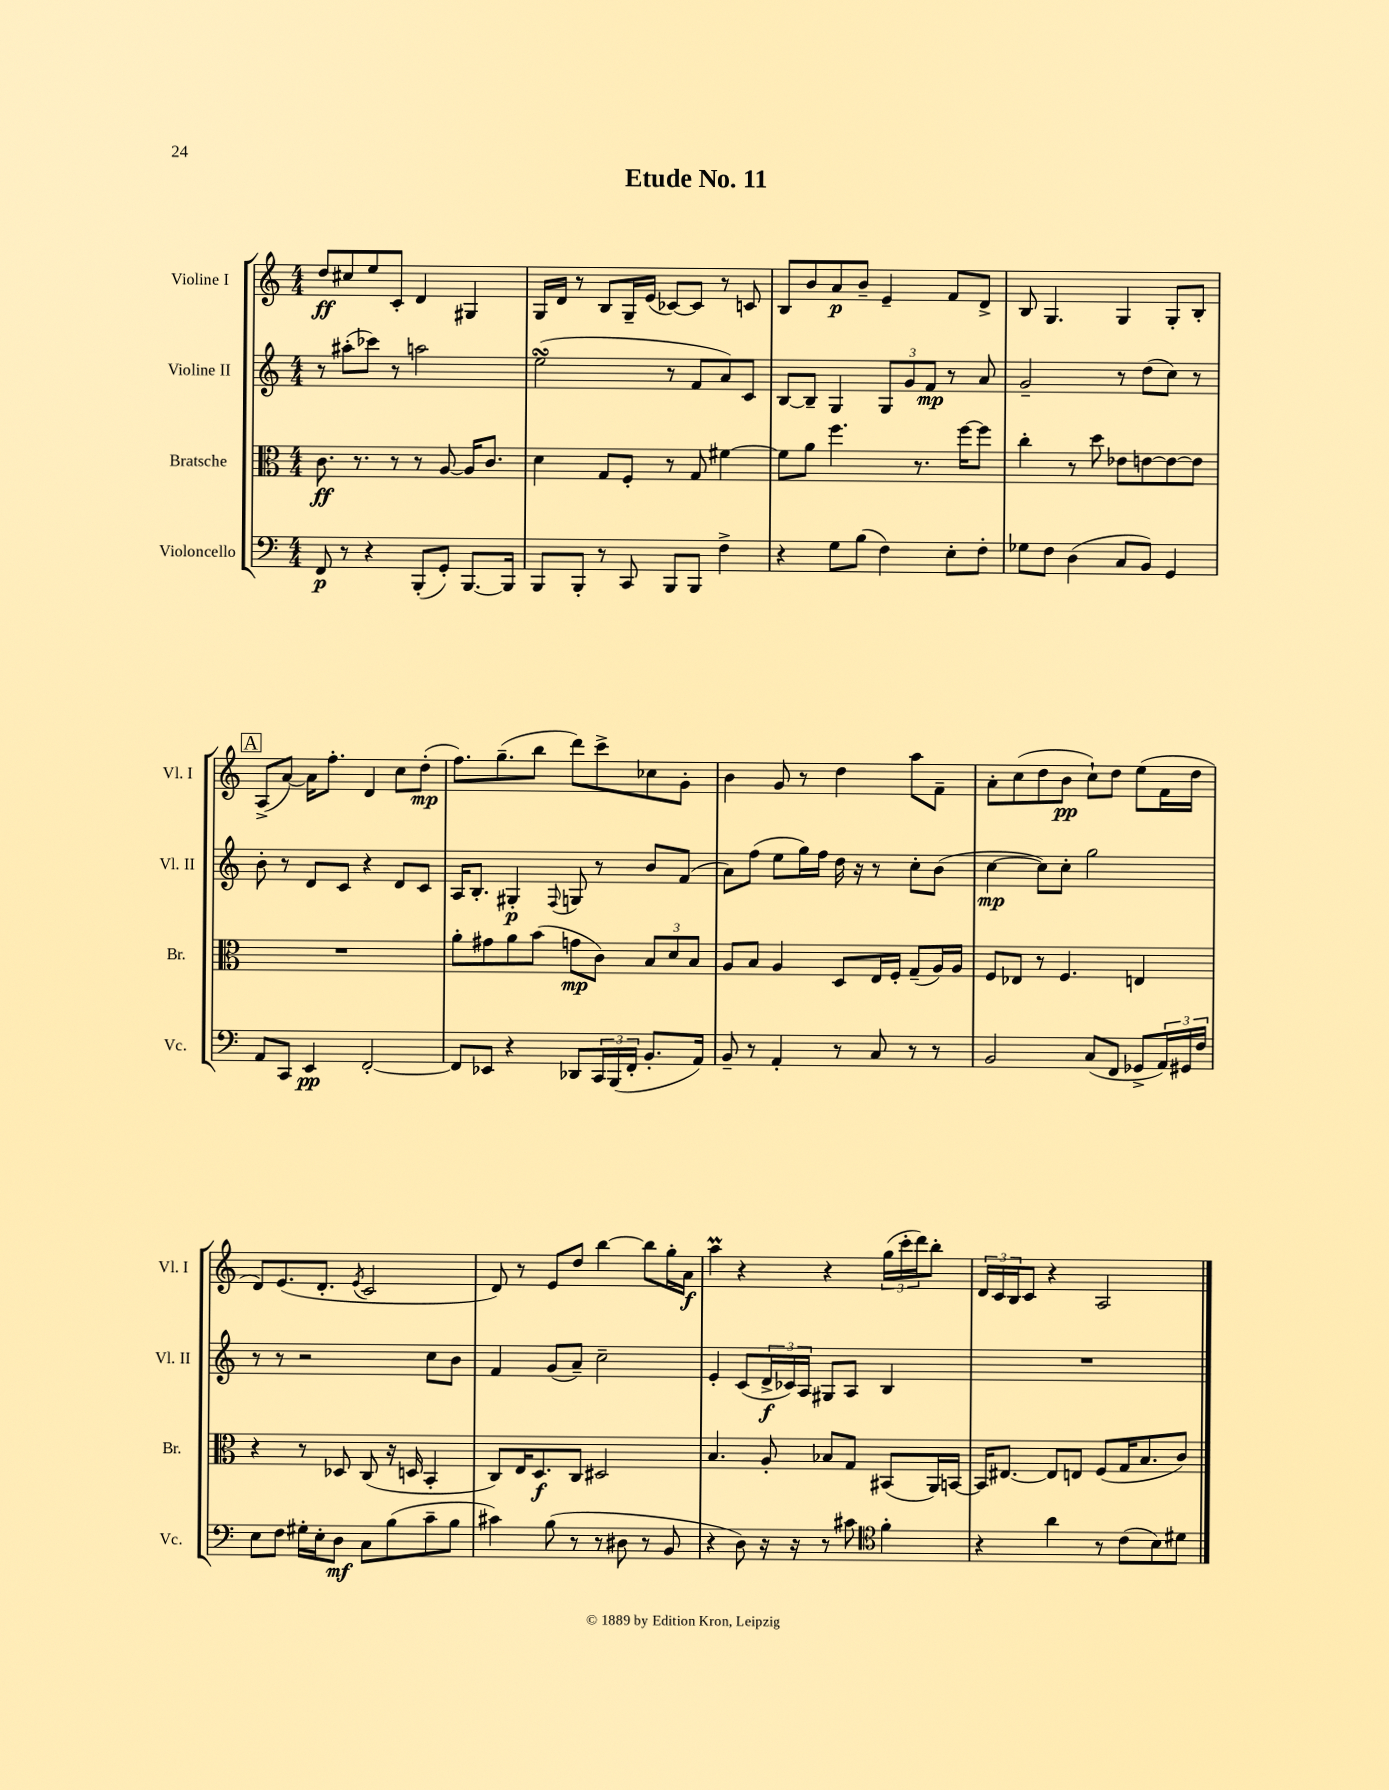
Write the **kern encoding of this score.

**kern	**dynam	**kern	**dynam	**kern	**dynam	**kern	**dynam
*part4	*part4	*part3	*part3	*part2	*part2	*part1	*part1
*staff4	*staff4	*staff3	*staff3	*staff2	*staff2	*staff1	*staff1
*I"Violoncello	*	*I"Bratsche	*	*I"Violine II	*	*I"Violine I	*
*I'Vc.	*	*I'Br.	*	*I'Vl. II	*	*I'Vl. I	*
*clefF4	*	*clefC3	*	*clefG2	*	*clefG2	*
*k[]	*	*k[]	*	*k[]	*	*k[]	*
*M4/4	*	*M4/4	*	*M4/4	*	*M4/4	*
=1	=1	=1	=1	=1	=1	=1	=1
8FF/	p	8.c\	ff	8r	.	8dd/L	ff
8r	.	.	.	(8aa#X'\L	.	8cc#X/	.
.	.	8.r	.	.	.	.	.
4r	.	.	.	8ccc-X\J)	.	8ee/	.
.	.	8r	.	8r	.	8c'/J	.
(8BBB'/L	.	8r	.	2aan\	.	4d/	.
8GG'/J)	.	[8A/	.	.	.	.	.
[8.BBB/L	.	16A/KL]	.	.	.	4G#X/	.
.	.	8.c/J	.	.	.	.	.
16BBB/Jk]	.	.	.	.	.	.	.
=2	=2	=2	=2	=2	=2	=2	=2
8BBB/L	.	4d\	.	(2eesSsS\	.	16G/LL	.
.	.	.	.	.	.	16d/JJ	.
8BBB'/J	.	.	.	.	.	8r	.
8r	.	8G/L	.	.	.	8B/L	.
8CC/	.	8F'/J	.	.	.	16G~/L	.
.	.	.	.	.	.	(16e/JJ	.
8BBB/L	.	8r	.	8r	.	[8c-X/L)	.
8BBB/J	.	8G/	.	8f/L	.	8c-/J]	.
4F^\	.	[4f#X\	.	8a/)	.	8r	.
.	.	.	.	8c/J	.	8cn/	.
=3	=3	=3	=3	=3	=3	=3	=3
4r	.	8f#\L]	.	[8B/L	.	8B/L	.
.	.	8a\J	.	8B~/J]	.	8b/	.
8G\L	.	4.ff\	.	4G/	.	8a/	p
(8B\J	.	.	.	.	.	8b~/J	.
4F\)	.	.	.	12G/L	.	4e~/	.
.	.	.	.	12g/	.	.	.
.	.	8.r	.	.	.	.	.
.	.	.	.	12f/J	mp	.	.
8E'\L	.	.	.	8r	.	8f/L	.
.	.	[16ff\KL	.	.	.	.	.
8F'\J	.	8ff\J]	.	8a/	.	8d^/J	.
=4	=4	=4	=4	=4	=4	=4	=4
8G-X\L	.	4cc'\	.	2g~/	.	8B/	.
8F\J	.	.	.	.	.	4.G/	.
(4D\	.	8r	.	.	.	.	.
.	.	8dd\	.	.	.	.	.
8C/L	.	8e-X\L	.	8r	.	4G/	.
8BB/J)	.	[8en\	.	(8dd\L	.	.	.
4GG/	.	8e\_	.	8cc\J)	.	8G'/L	.
.	.	8e\J]	.	8r	.	8B'/J	.
!!LO:LB:g=z
!!LO:REH:place=s1:t=A
=5	=5	=5	=5	=5	=5	=5	=5
8AA/L	.	1r	.	8b'\	.	(8A^/L	.
8CC/J	.	.	.	8r	.	[8a/J)	.
4EE/	pp	.	.	8d/L	.	16a\KL]	.
.	.	.	.	.	.	8.ff'\J	.
.	.	.	.	8c/J	.	.	.
[2FF'/	.	.	.	4r	.	4d/	.
.	.	.	.	8d/L	.	8cc\L	.
.	.	.	.	8c/J	.	(8dd'\J	mp
=6	=6	=6	=6	=6	=6	=6	=6
8FF/L]	.	8a'\L	.	16A/KL	.	8.ff\L)	.
.	.	.	.	8.B'/J	.	.	.
8EE-X/J	.	8g#X\	.	.	.	.	.
.	.	.	.	.	.	(8.gg~\	.
4r	.	8a\	.	4G#X'/	p	.	.
.	.	(8b\J	.	.	.	8bb\J	.
.	.	.	.	8qqF/	.	.	.
8DD-X/L	.	8gn\L	mp	8Gn/	.	8ddd\L)	.
24CC/L	.	8c\J)	.	8r	.	8ccc^\	.
(24BBB/	.	.	.	.	.	.	.
24FF'/JJ	.	.	.	.	.	.	.
8.BB'/L	.	12B/L	.	8b/L	.	8cc-X\	.
.	.	12d/	.	.	.	.	.
.	.	.	.	(8f/J	.	8g'\J	.
.	.	12B/J	.	.	.	.	.
16AA/Jk)	.	.	.	.	.	.	.
=7	=7	=7	=7	=7	=7	=7	=7
8BB~/	.	8A/L	.	8a\L)	.	4b\	.
8r	.	8B/J	.	(8ff\J	.	.	.
4AA'/	.	4A/	.	8ee\L	.	8g/	.
.	.	.	.	16gg\L)	.	8r	.
.	.	.	.	16ff\JJ	.	.	.
8r	.	8D/L	.	16dd\	.	4dd\	.
.	.	.	.	16r	.	.	.
8C/	.	16E/L	.	8r	.	.	.
.	.	16F'/JJ	.	.	.	.	.
8r	.	(8G~/L	.	8cc'\L	.	8aa\L	.
8r	.	16A/L)	.	(8b\J	.	8f~\J	.
.	.	16A/JJ	.	.	.	.	.
=8	=8	=8	=8	=8	=8	=8	=8
2BB/	.	8F/L	.	[4cc\	mp	8a'\L	.
.	.	8E-X/J	.	.	.	(8cc\	.
.	.	8r	.	8cc\L])	.	8dd\	.
.	.	4.F/	.	8cc'\J	.	8b\J	pp
(8C/L	.	.	.	2gg\	.	8cc`\L)	.
8FF/J	.	.	.	.	.	8dd\J	.
8GG-X^/L	.	4En/	.	.	.	(8ee\L	.
24AA/L)	.	.	.	.	.	16f\L	.
24GG#X/	.	.	.	.	.	.	.
.	.	.	.	.	.	16dd\JJ	.
24F/JJ	.	.	.	.	.	.	.
!!LO:LB:g=z
=9	=9	=9	=9	=9	=9	=9	=9
8E\L	.	4r	.	8r	.	8d/L)	.
8F\J	.	.	.	8r	.	(8.e/	.
16G#X'\LL	.	8r	.	2r	.	.	.
16E'\J	.	.	.	.	.	8.d'/J	.
8D\J	mf	8D-X/	.	.	.	.	.
.	.	.	.	.	.	8qe/	.
8C\L	.	(8C/	.	.	.	2c/	.
(8B\	.	16r	.	.	.	.	.
.	.	16Dn/	.	.	.	.	.
8c~\	.	4BB'/	.	8cc\L	.	.	.
8B\J	.	.	.	8b\J	.	.	.
=10	=10	=10	=10	=10	=10	=10	=10
4c#X\)	.	8C/L)	.	4f/	.	8d/)	.
.	.	16E/K	.	.	.	8r	.
.	.	8.D/	f	.	.	.	.
(8B\	.	.	.	(8g/L	.	8e/L	.
8r	.	8C/J	.	8a~/J)	.	8dd/J	.
8r	.	2D#X/	.	2cc~\	.	[4bb\	.
8D#X\	.	.	.	.	.	.	.
8r	.	.	.	.	.	8bb\L]	.
8BB/	.	.	.	.	.	16gg'\L	.
.	.	.	.	.	.	16a\JJ	f
=11	=11	=11	=11	=11	=11	=11	=11
4r	.	4.B/	.	4e'/	.	4aaM\	.
8D\)	.	.	.	(8c/L	.	4r	.
16r	.	8A'/	.	24d^/L	f	.	.
.	.	.	.	24c-X/)	.	.	.
16r	.	.	.	.	.	.	.
.	.	.	.	24A/JJ	.	.	.
8r	.	8B-X/L	.	8G#X/L	.	4r	.
8c#X\	.	8G/J	.	8A/J	.	.	.
*clefC4	*	*	*	*	*	*	*
4f'\	.	(8BB#X/L	.	4B/	.	(24gg\LL	.
.	.	.	.	.	.	24ccc'\	.
.	.	.	.	.	.	24ddd\J)	.
.	.	16AA/L)	.	.	.	8bb'\J	.
.	.	[16BBn/JJ	.	.	.	.	.
=12	=12	=12	=12	=12	=12	=12	=12
4r	.	16BB/KL]	.	1r	.	24d/LL	.
.	.	.	.	.	.	24c/	.
.	.	[8.E#X/J	.	.	.	.	.
.	.	.	.	.	.	24B/J	.
.	.	.	.	.	.	8c/J	.
4a\	.	8E#/L]	.	.	.	4r	.
.	.	8En/J	.	.	.	.	.
8r	.	(8F/L	.	.	.	2A/	.
(8c\L	.	16G/K	.	.	.	.	.
.	.	8.B/	.	.	.	.	.
8B\)	.	.	.	.	.	.	.
8d#X\J	.	8c/J)	.	.	.	.	.
==	==	==	==	==	==	==	==
*-	*-	*-	*-	*-	*-	*-	*-
